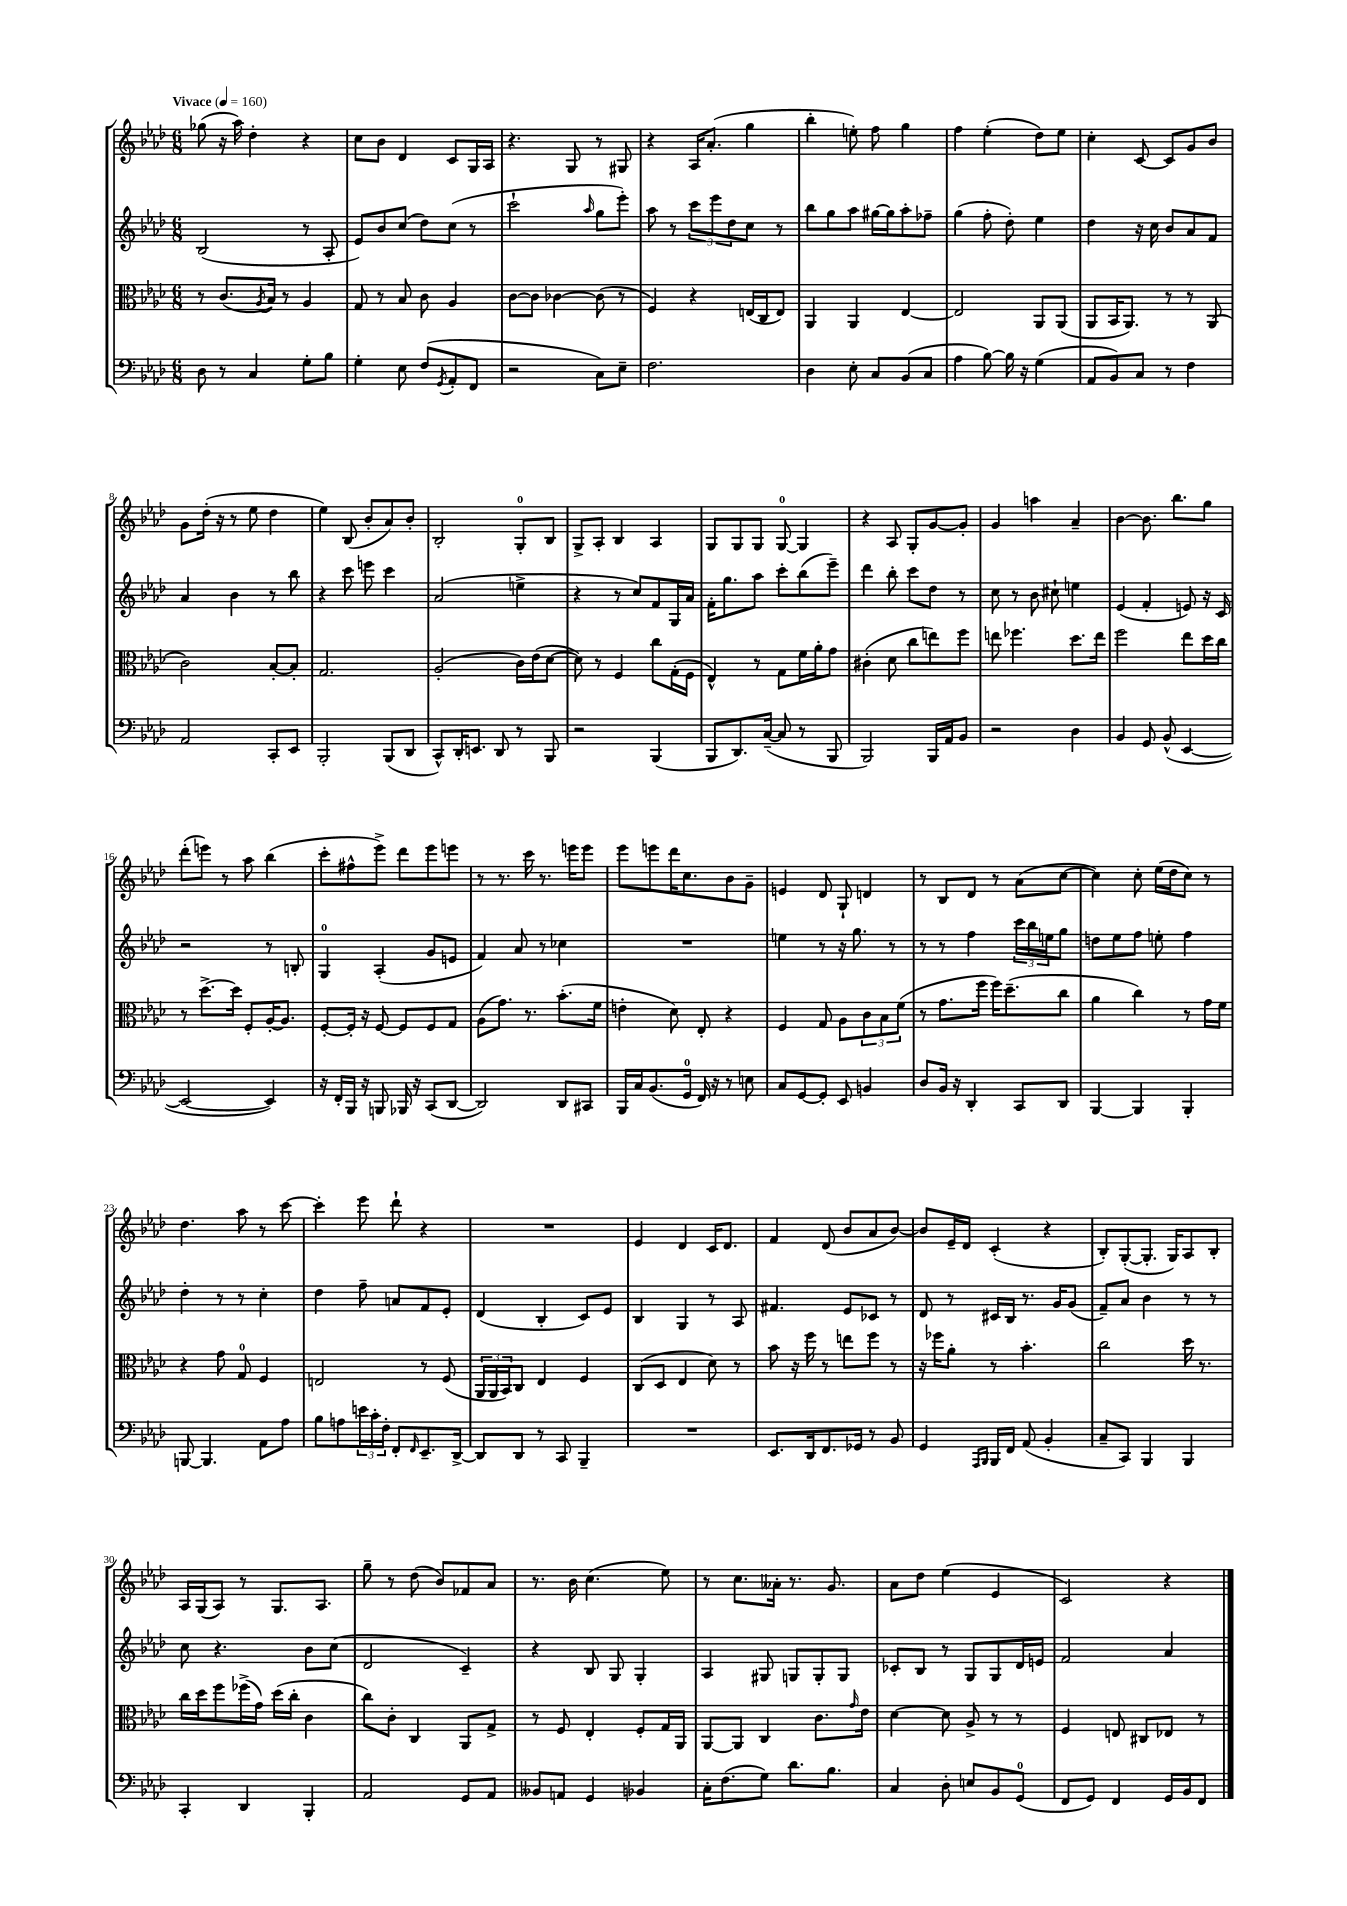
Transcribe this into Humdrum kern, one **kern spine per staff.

**kern	**kern	**kern	**kern
*part4	*part3	*part2	*part1
*staff4	*staff3	*staff2	*staff1
*clefF4	*clefC3	*clefG2	*clefG2
*k[b-e-a-d-]	*k[b-e-a-d-]	*k[b-e-a-d-]	*k[b-e-a-d-]
*M6/8	*M6/8	*M6/8	*M6/8
*MM160	*MM160	*MM160	*MM160
=1	=1	=1	=1
!	!	!	!LO:TX:a:B:t=Vivace
8D-\	8r	(2B-/	(8gg-X\
8r	(8.c/L	.	16r
.	.	.	16aa-\)
4C/	.	.	4dd-'\
.	8qA-/	.	.
.	16B-/Jk)	.	.
.	8r	.	.
8G'\L	4A-/	8r	4r
8B-\J	.	8A-'/	.
=2	=2	=2	=2
4G'\	8G/	8e-/L)	8cc\L
.	8r	8b-/	8b-\J
8E-\	8B-/	(8cc/J	4d-/
(8F/L	8c\	8dd-\L)	.
8qGG/	.	.	.
8AA-'/	4A-/	(8cc\J	8c/L
8FF/J	.	8r	16G/L
.	.	.	16A-/JJ
=3	=3	=3	=3
2r	[8c\L	2ccc`\	4.r
.	8c\J]	.	.
.	[4c-X\	.	.
.	.	.	8G/
.	.	16qqaa-/	.
8C\L)	(8c-\]	8gg\L	8r
8E-~\J	8r	8eee-'\J)	8G#X/
=4	=4	=4	=4
2.F\	4F/)	8aa-\	4r
.	.	8r	.
.	4r	12ccc\L	16A-/KL
.	.	.	(8.a-'/J
.	.	12eee-\	.
.	.	12dd-\	.
.	(16En/LL	8cc\J	4gg\
.	16C/J	.	.
.	8E/J)	8r	.
=5	=5	=5	=5
4D-\	4AA-/	8bb-\L	4bb-'\
.	.	8gg\	.
8E-'\	4AA-/	8aa-\J	8een'\)
8C/L	.	[16gg#X\LL	8ff\
.	.	16gg#\J]	.
(8BB-/	[4E-/	8aa-'\	4gg\
8C/J	.	8ff-X~\J	.
=6	=6	=6	=6
4A-\	2E-/]	(4gg\	4ff\
[8B-\)	.	8ff'\	(4ee-'\
16B-\]	.	8dd-'\)	.
16r	.	.	.
(4G\	8AA-/L	4ee-\	8dd-\L)
.	(8AA-/J	.	8ee-\J
=7	=7	=7	=7
8AA-/L	8AA-/L	4dd-\	4cc'\
8BB-/)	16BB-/K	.	.
.	8.AA-/J)	.	.
8C/J	.	16r	[8c/
.	.	16cc\	.
8r	8r	8b-/L	8c/L]
4F\	8r	8a-/	8g/
.	(8AA-/	8f/J	8b-/J
!!LO:LB:g=z
=8	=8	=8	=8
2AA-/	2c\)	4a-/	8g\L
.	.	.	(16dd-'\Jk
.	.	.	16r
.	.	4b-\	8r
.	.	.	8ee-\
8CC'/L	[8B-'/L	8r	4dd-\
8EE-/J	8B-'/J]	8bb-\	.
=9	=9	=9	=9
2BBB-'/	2.G/	4r	4ee-\)
.	.	8ccc\	(8B-/
.	.	8eeen\	8b-'/L
(8BBB-/L	.	4ccc\	8a-/)
8DD-/J	.	.	8b-'/J
=10	=10	=10	=10
8CC^^/L)	(2A-'/	(2a-/	2B-'/
16DD-'/K	.	.	.
8.EEn/J	.	.	.
8DD-/	.	.	.
8r	16c\LL)	4een^\	8G'/L
.	(16e-\J	.	.
8BBB-/	[8d-\J	.	8B-/J
=11	=11	=11	=11
2r	8d-\])	4r	8G^/L
.	8r	.	8A-'/J
.	4F/	8r	4B-/
.	.	8cc/L)	.
(4BBB-/	8cc\L	8f/	4A-/
.	(16G'\L	16G/L	.
.	16F\JJ	16a-/JJ	.
=12	=12	=12	=12
8BBB-/L	4E-^^/)	16f'\KL	8G/L
.	.	8.gg\	.
8.DD-/)	.	.	8G/
.	8r	8aa-\J	8G/J
([16C~/Jk	.	.	.
8C/]	8G\L	8ccc'\L	[8G/
8r	16f\L	(8bb-\	4G/]
.	16a-'\J	.	.
8BBB-/	8g\J	8eee-~\J)	.
=13	=13	=13	=13
2BBB-/)	(4c#X'\	4ddd-\	4r
.	8d-\	8bb-'\	8A-/
.	8cc\L	8ccc\L	8G'/L
16BBB-/LL	8een\)	8dd-\J	[8g/
16AA-/J	.	.	.
8BB-/J	8ff\J	8r	8g'/J]
=14	=14	=14	=14
2r	8een\	8cc\	4g/
.	4.ff-X\	8r	.
.	.	8b-\	4aan\
.	.	8cc#X`\	.
4D-\	8.dd-\L	4een\	4a-~/
.	16ee\Jk	.	.
=15	=15	=15	=15
4BB-/	2ff\	(4e-/	[4b-\
8GG/	.	4f'/	8.b-\]
(8BB-^^/	.	.	.
.	.	.	8.bb-\L
[4EE-/	8ee-\L	8en/)	.
.	16dd-\L	16r	8gg\J
.	16cc\JJ	16c/	.
!!LO:LB:g=z
=16	=16	=16	=16
2EE-/_	8r	2r	(8ddd-'\L
.	[8.dd-^\L	.	8eeen\J)
.	.	.	8r
.	16dd-\Jk]	.	.
.	8F'/L	.	8aa-\
4EE-/])	[16A-'/K	8r	(4bb-\
.	8.A-/J]	.	.
.	.	8Bn'/	.
=17	=17	=17	=17
16r	[8F'/L	4G/	8ccc'\L
16FF'/LL	.	.	.
16BBB-/JJ	16F'/Jk]	.	8ff#X^^\
16r	16r	.	.
8BBBn/	[8F/	(4A-'/	8eee-^\J)
16BBB-X/	8F/L]	.	8ddd-\L
16r	.	.	.
(8CC/L	8F/	8g/L	8eee-\
[8DD-/J	8G/J	8en/J	8eeen\J
=18	=18	=18	=18
2DD-/])	(8A-\L	4f/)	8r
.	8.g\J)	.	8.r
.	.	8a-/	.
.	8.r	.	16ccc\
.	.	8r	8.r
8DD-/L	(8.b-'\L	4cc-X\	.
.	.	.	16eeen\KL
8CC#X/J	.	.	8eee\J
.	16f\Jk	.	.
=19	=19	=19	=19
16BBB-/LL	4en'\	2.r	8eee-\L
16C/J	.	.	.
(8.BB-/	.	.	8eeen\
.	8d-\)	.	16ddd-\K
16GG/Jk	.	.	8.cc\
16FF/)	8E-'/	.	.
16r	.	.	.
8r	4r	.	8b-\
8En\	.	.	8g~\J
=20	=20	=20	=20
8C/L	4F/	4een\	4en/
[8GG/	.	.	.
8GG'/J]	8G/	8r	8d-/
8EE-/	8A-\L	16r	8G`/
.	.	8.gg\	.
4BBn/	12c\	.	4dn/
.	12B-\	.	.
.	.	8r	.
.	(12f\J	.	.
=21	=21	=21	=21
8D-/L	8r	8r	8r
16BB-/Jk	8.g\L	8r	8B-/L
16r	.	.	.
4DD-'/	.	4ff\	8d-/J
.	16ff\Jk	.	.
.	16ff\KL)	.	8r
.	(8.dd-~\	.	.
8CC/L	.	24ccc\LL	(8a-\L
.	.	24bb-\	.
.	.	24een\J	.
8DD-/J	8cc\J	8gg\J	[8cc\J
=22	=22	=22	=22
[4BBB-/	4a-\	8ddn\L	4cc\])
.	.	8ee-\	.
4BBB-/]	4cc\)	8ff\J	8cc'\
.	.	8een'\	(16ee-\LL
.	.	.	16dd-\J
4BBB-'/	8r	4ff\	8cc\J)
.	16g\LL	.	8r
.	16f\JJ	.	.
!!LO:LB:g=z
=23	=23	=23	=23
[8BBBn/	4r	4dd-'\	4.dd-\
4.BBB/]	.	.	.
.	8g\	8r	.
.	8G/	8r	8aa-\
8AA-\L	4F/	4cc'\	8r
8A-\J	.	.	[8ccc\
=24	=24	=24	=24
8B-\L	2En/	4dd-\	4ccc'\]
8An\	.	.	.
24en\L	.	8ff~\	8eee-\
24c'\	.	.	.
24F'\JJ	.	.	.
8FF'/L	.	8an/L	8ddd-`\
16qqFF/	.	.	.
8.EE-~/	8r	8f/	4r
.	(8F/	8e-'/J	.
[16DD-^/Jk	.	.	.
=25	=25	=25	=25
8DD-/L]	24AA-/LL	(4d-/	2.r
.	24AA-/	.	.
.	24BB-/J)	.	.
8DD-/J	8C/J	.	.
8r	4E-/	4B-'/	.
8CC/	.	.	.
4BBB-~/	4F/	8c/L)	.
.	.	8e-/J	.
=26	=26	=26	=26
2.r	(8C/L	4B-/	4e-/
.	8D-/J	.	.
.	4E-/	4G/	4d-/
.	8d-\)	8r	16c/KL
.	.	.	8.d-/J
.	8r	8A-/	.
=27	=27	=27	=27
8.EE-/L	8b-\	4.f#X/	4f/
.	16r	.	.
16DD-/k	16ff\	.	.
8.FF/	8r	.	(8d-/
.	8een\L	8e-/L	8b-/L
16GG-X/Jk	.	.	.
8r	8ff\J	8c-X/J	8a-/
8BB-/	8r	8r	[8b-/J)
=28	=28	=28	=28
4GG/	16r	8d-/	8b-/L]
.	16ff-X\KL	.	.
.	8a-'\J	8r	16e-~/L
.	.	.	16d-/JJ
16qqAAA-/LL	.	.	.
16qqBBB-/JJ	.	.	.
16BBB-/LL	8r	16c#X/LL	(4c'/
16FF/JJ	.	16B-/JJ	.
(8AA-/	4.b-'\	8.r	.
4BB-'/	.	.	4r
.	.	16g/KL	.
.	.	(8g/J	.
=29	=29	=29	=29
8C~/L	2cc\	8f~/L)	8B-'/L)
8CC/J)	.	8a-/J	([8G'/
4BBB-/	.	4b-\	8.G'/J]
.	.	.	16G/KL)
4BBB-/	16dd-\	8r	8A-/
.	8.r	.	.
.	.	8r	8B-'/J
!!LO:LB:g=z
=30	=30	=30	=30
4CC'/	16cc\LL	8cc\	16A-/LL
.	16dd-\J	.	(16G/J
.	8ff\	4.r	8A-/J)
4DD-/	(16ff-X^\L	.	8r
.	16g\JJ)	.	.
.	(16dd-\LL	.	8.G/L
.	16cc'\JJ	.	.
4BBB-'/	4c\	8b-\L	.
.	.	.	8.A-/J
.	.	(8cc\J	.
=31	=31	=31	=31
2AA-/	8cc\L)	2d-/	8gg~\
.	8c'\J	.	8r
.	4C/	.	(8dd-\
.	.	.	8b-/L)
8GG/L	8AA-/L	4c~/)	8f-X/
8AA-/J	8G^/J	.	8a-/J
=32	=32	=32	=32
8BB--X/L	8r	4r	8.r
8AAn/J	8F/	.	.
.	.	.	16b-\
4GG/	4E-'/	8B-/	(4.cc\
.	.	8G/	.
4BB-X/	8F'/L	4G'/	.
.	16G/L	.	8ee-\)
.	16AA-/JJ	.	.
=33	=33	=33	=33
16C'\KL	[8AA-/L	4A-/	8r
(8.F\	.	.	.
.	8AA-/J]	.	8.cc\L
8G\J)	4C/	8G#X/	.
.	.	.	16a--X'\Jk
8.d-\L	.	8Gn/L	8.r
.	8.c\L	8G'/	.
8.B-\J	.	.	8.g/
.	.	8G/J	.
.	16qqg/	.	.
.	16e-\Jk	.	.
=34	=34	=34	=34
4C/	[4d-\	8c-X'/L	8a-\L
.	.	8B-/J	8dd-\J
8D-'\	8d-\]	8r	(4ee-\
8En/L	8A-^/	8G/L	.
8BB-/	8r	8G/	4e-/
(8GG/J	8r	16d-/L	.
.	.	16en/JJ	.
=35	=35	=35	=35
8FF/L	4F/	2f/	2c/)
8GG/J)	.	.	.
4FF/	8En/	.	.
.	8C#X/L	.	.
16GG/LL	8E-X/J	4a-/	4r
16BB-/J	.	.	.
8FF/J	8r	.	.
==	==	==	==
*-	*-	*-	*-
